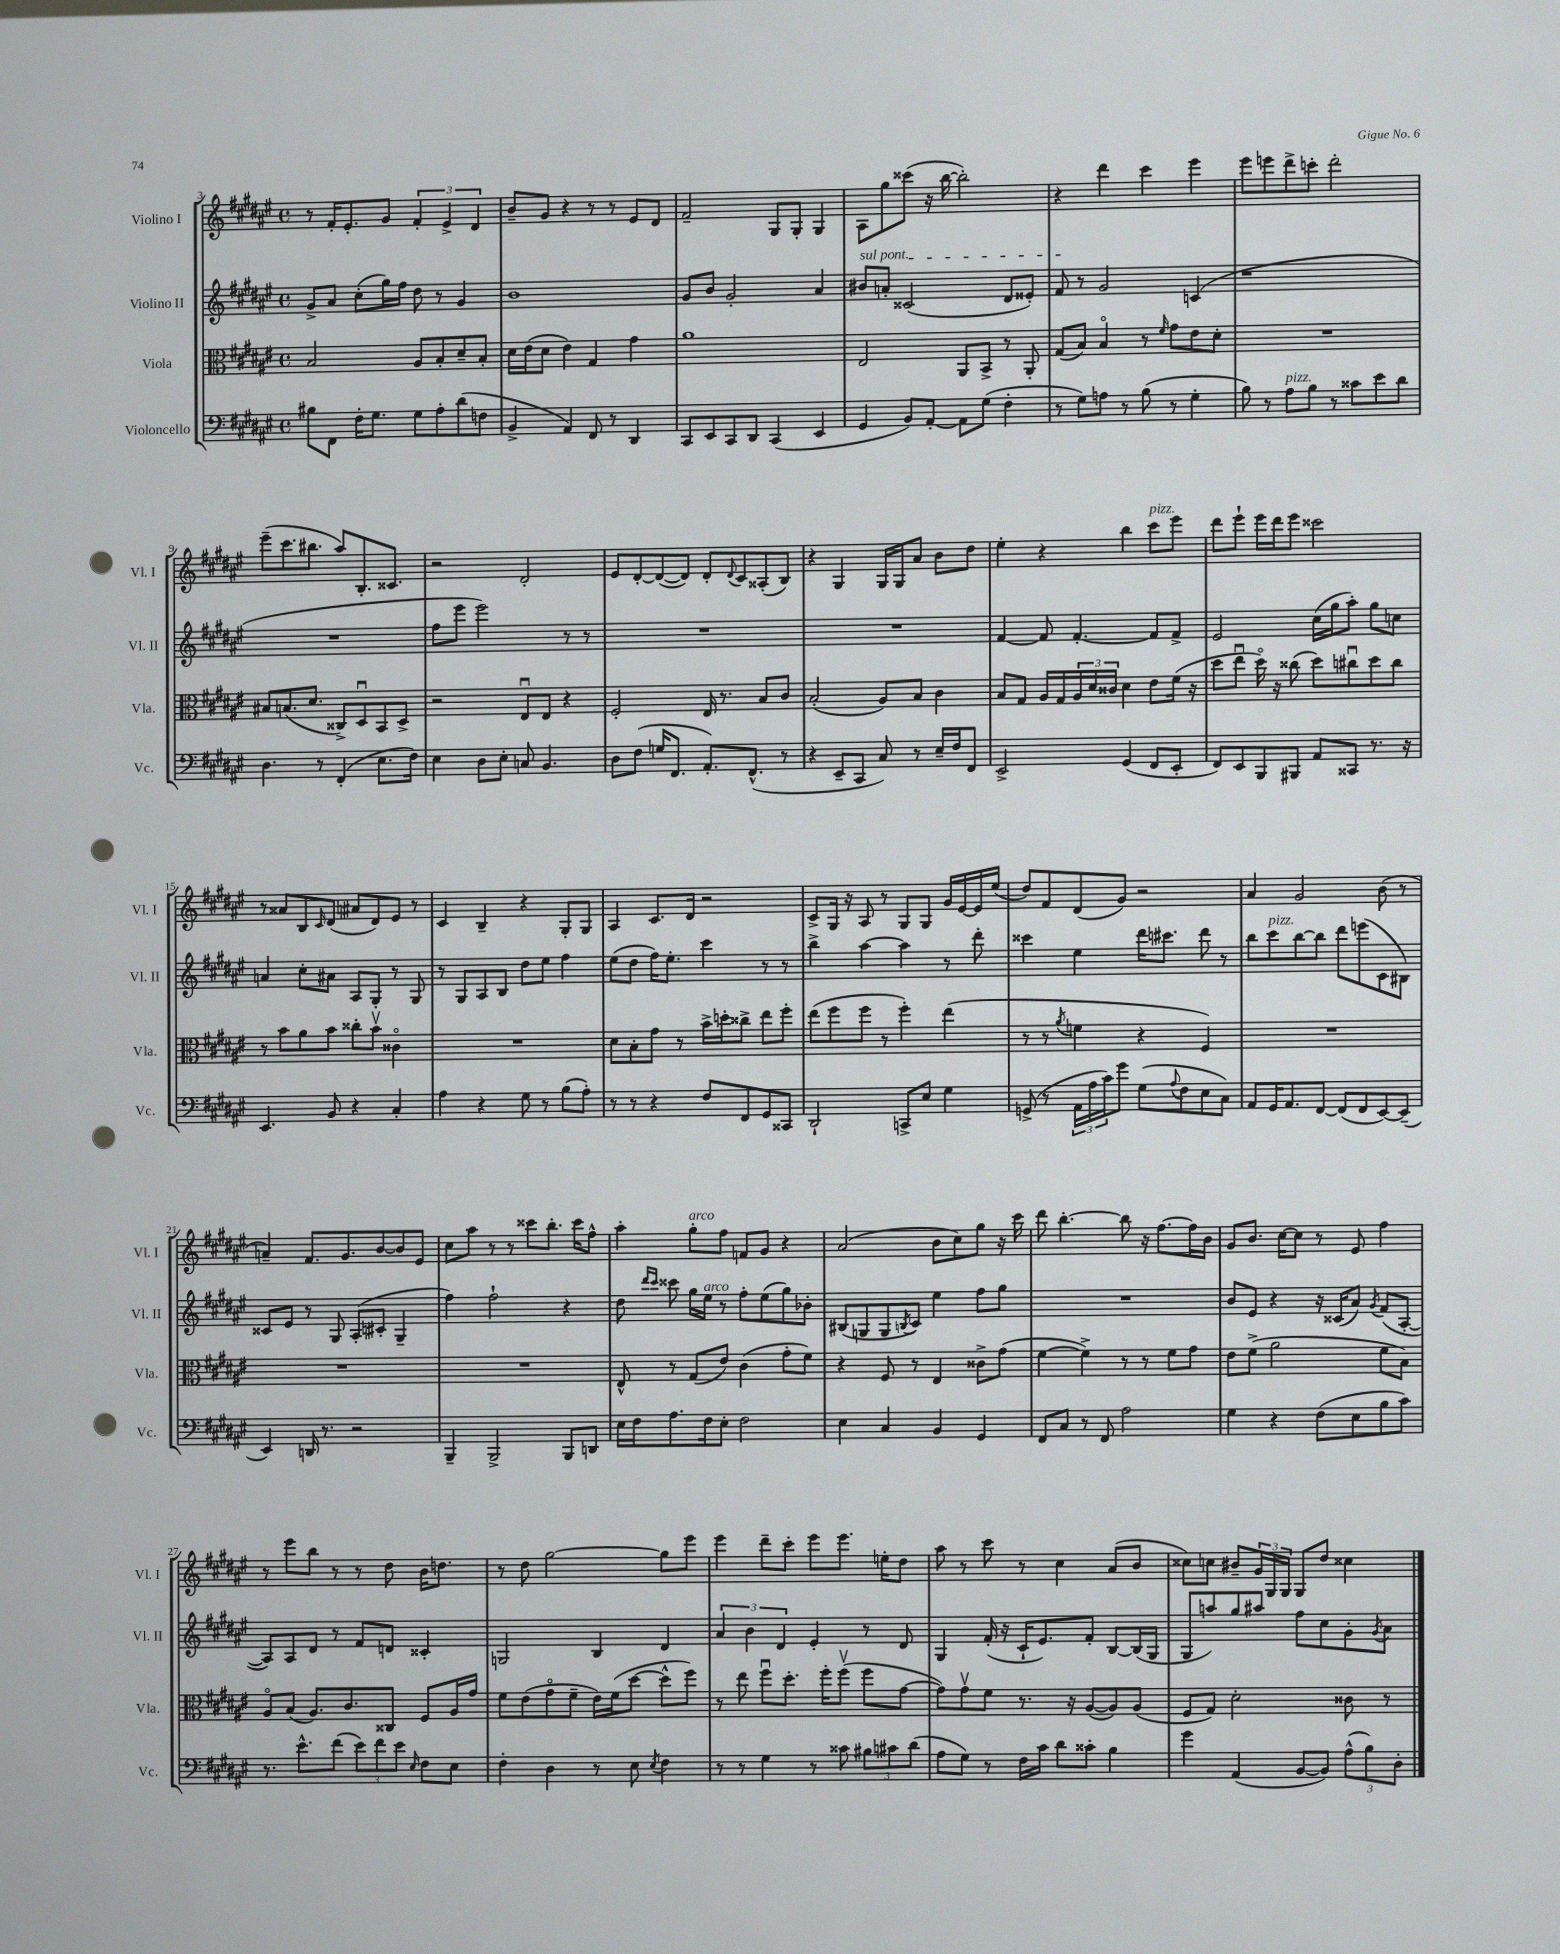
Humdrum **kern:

**kern	**kern	**kern	**kern
*staff4	*staff3	*staff2	*staff1
*clefF4	*clefC3	*clefG2	*clefG2
*k[f#c#g#d#a#e#]	*k[f#c#g#d#a#e#]	*k[f#c#g#d#a#e#]	*k[f#c#g#d#a#e#]
*M4/4	*M4/4	*M4/4	*M4/4
*met(c)	*met(c)	*met(c)	*met(c)
8B#	2B	8g#^	8r
8FF#	.	8a#	16f#'
.	.	.	8.e#'
16F#'	.	(8cc#'	.
8.G#	.	.	.
.	.	16gg#)	8g#
.	.	16ff#	.
8G#	8A#	8dd#	6f#'
8A#'	8B'	8r	.
.	.	.	6e#^
(8d#	8d#~	4g#	.
.	.	.	6d#
8F	8B'	.	.
=	=	=	=
4BB^	16d#	1b	8b~
.	(16e#	.	.
.	8d#	.	8g#
4AA#)	4e#)	.	4r
8FF#	4G#	.	8r
8r	.	.	8r
4DD#	4g#	.	8e#
.	.	.	8d#
=	=	=	=
8CC#	1a#	8g#	2f#~
8EE#	.	8b	.
8CC#	.	2g#'	.
8DD#	.	.	.
(4CC#	.	.	8G#
.	.	.	8G#'
4EE#	.	4a#	4G#
=	=	=	=
4GG#	2E#	8b#	8A#
.	.	8a'	8gg#
8BB)	.	(2c##	(8ccc##
[8AA#'	.	.	16r
.	.	.	[16bb
8AA#]	8AA#	.	2bb'])
(8G#	8BB^	.	.
4F#'	8r	8d#	.
.	8AA#'	8e##')	.
=	=	=	=
8r	(8G#	8f#	4r
8G#)	8B)	8r	.
8A	4Bo	2g#	4ddd#
8r	.	.	.
(8B	8r	.	4ccc#
.	16qqf#	.	.
8r	8g#	.	.
4G#'	8e#	(4c	4eee#
.	8d#'	.	.
=	=	=	=
8B)	1r	1r	8eee#
8r	.	.	8eee
8A#	.	.	8ddd#^
8B	.	.	8ccc'
8r	.	.	2ddd#'
8c##	.	.	.
8e#	.	.	.
8d#	.	.	.
=	=	=	=
4.D#	8B#	1r	(8eee#~
.	(8.B	.	8.ccc#
.	8.d#	.	8.bb#
8r	.	.	.
(4FF#'	8C##^)	.	8aa#)
.	8D#u	.	8.B'
8.E#	8BB	.	.
.	.	.	8.c##
.	8D#^	.	.
16F#)	.	.	.
=	=	=	=
4E#	2r	8ff#	2r
.	.	8eee#	.
8D#	.	2eee#)	.
8E#'	.	.	.
8C	8E#u	.	2d#'
4.BB	8E#	.	.
.	4r	8r	.
.	.	8r	.
=	=	=	=
8D#	2F#'	1r	8e#
(8F#	.	.	[8d#'
16G	.	.	(8d#_
8.FF#	.	.	.
.	.	.	8d#])
8.AA#')	16E#	.	8d#'
.	8.r	.	.
.	.	.	8qqd#
.	.	.	8c#
(8.FF#^^	.	.	.
.	8B	.	(8A##'
8r	8c#	.	8B)
=	=	=	=
4r	(2B'	1r	4r
8EE#~	.	.	4G#
8CC#	.	.	.
8C#)	8A#)	.	16G#
.	.	.	16G#
8r	8B	.	8a#
16E#~	4c#	.	8b
16F#	.	.	.
8FF#	.	.	8dd#
=	=	=	=
2EE#^	8B	[4f#	4ee#'
.	8G#	.	.
.	16A#	8f#]	4r
.	16G#	.	.
.	24A#	[4.f#'	.
.	24d#	.	.
.	24c##	.	.
(4GG#	4d#	.	4bb
8FF#	8e#	8f#]	8ccc#
8EE#'	(16f#	8f#^	8eee#
.	16r	.	.
=	=	=	=
8FF#)	8dd#	2e#	8ddd#
8EE#	8ee#u	.	8eee#`
8BBB	16dd#o)	.	16eee#
.	16r	.	16ddd#
8BBB#	(8cc##	.	8eee#
8AA#	8dd#)	(16cc#	2ccc##
.	.	16gg#	.
8CC##	8cc#u	8aa#')	.
8.r	8dd#	8gg#	.
.	8cc#	8cc	.
16r	.	.	.
=	=	=	=
4.EE#	8r	4a	8r
.	8b	.	8a##
.	8a#	8cc#'	8B
.	.	.	16qqc#
8BB	8b	8a#	(8d#
4r	8cc##'	8A#	8a#
.	8bv	8G#'	8d#)
4C#'	4c##o	8r	8e#
.	.	8G#	8r
=	=	=	=
4A#	1r	8r	4c#
.	.	8G#	.
4r	.	8A#	4B~
.	.	8B	.
8G#	.	8dd#	4r
8r	.	8ee#	.
(8B	.	4ff#	8G#'
8A#')	.	.	8G#
=	=	=	=
8r	8d#	(8ee#	4A#
8r	8B'	8dd#	.
4r	8g#	16ff#)	8.c#
.	.	8.ee#'	.
.	8r	.	.
.	.	.	16d#
8F#	16b^	4ccc#	2r
.	16dd'	.	.
8FF#	8cc##^	.	.
8GG#	8ee#	8r	.
8CC##	8ff#'	8r	.
=	=	=	=
2DD#`	(8ee#	4bb^	8c#^
.	8ff#	.	16G#
.	.	.	16r
.	8ff#	[4aa#	8A#
.	8r	.	8r
8CC^	4ff#')	4aa#]	8G#
8E#	.	.	8G#
4G#	(4ee#	8r	16g#
.	.	.	[16e#
.	.	8ddd#'	16e#]
.	.	.	(16ee#
=	=	=	=
(8GG^	8r	4ccc##	8dd#)
8r	8r	.	8f#
.	8qa#	.	.
24AA#	4f	4ee#	(8d#
24A#	.	.	.
24c#)	.	.	.
8g#	.	.	8g#)
(8G#	4r	16ddd#	2r
.	.	8.ccc#	.
8qqA#	.	.	.
8F#	.	.	.
8E#	4F#)	8ddd#	.
8C#)	.	8r	.
=	=	=	=
8AA#	1r	8bb	4a#
16GG#	.	8ccc#	.
8.AA#	.	.	.
.	.	[8bb	2g#
[8FF#	.	8bb]	.
(8FF#]	.	8ddd#	.
8FF#	.	(8eee	.
[8EE#)	.	8c#	(8b
(8EE#~]	.	8B#)	8r
=	=	=	=
4EE#)	1r	8c##	4a~)
.	.	8e#	.
16DD	.	8r	8.f#
8.r	.	.	.
.	.	8G#	.
.	.	.	8.g#
2r	.	(8A#'	.
.	.	8c#'	[8b
.	.	4G#~	8b]
.	.	.	8e#
=	=	=	=
4BBB~	1r	4ff#)	8cc#
.	.	.	8aa#
2BBB^	.	2ff#`	8r
.	.	.	8r
.	.	.	8ccc##
.	.	.	8.bb'
8BBB	.	4r	.
.	.	.	16ccc##
8DD	.	.	8ff#^^
=	=	=	=
16E#	8E#^^	8dd#	4aa#'
16F#	.	.	.
.	.	16qqddd#	.
.	.	16qqccc#	.
8.A#	8r	8ccc##	.
.	(8G#	16gg#	8gg#'
16F#	.	16ee#	.
8E#'	8e#)	8r	8ff#
2F#	(4c#	8ff#'	8f
.	.	(8ee#	8g#
.	8g#'	8gg#)	4r
.	8f#)	8b-'	.
=	=	=	=
4E#	4r	(8B#	(2a#
.	.	8G	.
4C#	8F#	8G	.
.	.	8qB	.
.	8r	8c#)	.
4BB	4E#	4ee#	8b
.	.	.	8cc#)
4GG#	8c##^	8ff#	8gg#
.	(8g#	8gg#	16r
.	.	.	16ccc#
=	=	=	=
8FF#	[4f#	1r	8ddd#
8C#	.	.	[4.bb'
8r	4f#^])	.	.
8FF#	.	.	.
2A#	8r	.	8bb]
.	8r	.	16r
.	.	.	[8.ff#
.	8f#	.	.
.	8g#	.	16ff#]
.	.	.	16b
=	=	=	=
4G#	8e#	8b	8g#
.	(8f#^	8e#	8.b
4r	2a#	4r	.
.	.	.	[16cc#
.	.	.	8cc#]
(8F#	.	16r	8r
.	.	(16c##	.
8E#	.	8a#)	8e#
.	.	8qg#	.
8B	8f#	(8f#	4ff#
8c#)	8B)	[8A#'	.
=	=	=	=
8.r	8A#o	8A#])	8r
.	(8B	8A#	8eee#
8.e#^^	.	.	.
.	8.A#)	8d#	8bb
(8f#	.	8r	8r
.	8.c#	.	.
12e#)	.	8f#	8r
12f#	.	.	.
.	8C##	8d	8dd#
12e#	.	.	.
16qqE#	.	.	.
8F#	8F#	4c##'	16b
.	.	.	8.dd
8E#	16A#	.	.
.	16g#	.	.
=	=	=	=
4F#'	8f#	2G	8r
.	(8e#	.	8dd#
4D#	8g#o	.	[2gg#
.	8f#~	.	.
8r	16e#)	4B	.
.	(16f#	.	.
8E#	[8dd#	.	.
8qE#	.	.	.
4F#	8dd#^^]	4d#	8gg#]
.	8ff#)	.	8eee#
=	=	=	=
8r	8r	6a#	4eee#
8r	8ee#	.	.
.	.	6b	.
4G#	8ff#u	.	8ddd#~
.	.	6d#	.
.	8.dd#'	.	8ccc#'
8r	.	4e#'	8eee#
.	16ff#'	.	.
8c##	(8ff#v	.	8.eee#
12B#	8ff#	8r	.
.	.	.	16ee'
12c#	.	.	.
.	[8g#	8d#	8dd#
(12d#	.	.	.
=	=	=	=
8A#	8g#])	4G#	8aa#
8G#)	8g#v	.	8r
8r	8f#	(16f#'	8ccc#
.	.	16r	.
16F#	8.r	16c#`	8r
16c#	.	8.e#)	.
8d#	.	.	4cc#
.	16r	.	.
8c##'	([8A#	8f#'	.
4B	8A#])	[8B	(8a#
.	(8A#	(16B]	8b
.	.	16G#	.
=	=	=	=
4g#	8F#	8G#	8cc##)
.	8G#)	8aa)	8cc
(4AA#	2d#'	8gg#	8b#~
.	.	8aa#	24g#
.	.	.	24G#
.	.	.	24G#
[8BB	.	8ff#	8G#
8BB])	.	8cc#	8dd#
(12A#^^	8c##	8g#'	4cc##
12B)	.	.	.
.	.	8qg#	.
.	8r	8a#	.
12D#'	.	.	.
==	==	==	==
*-	*-	*-	*-
